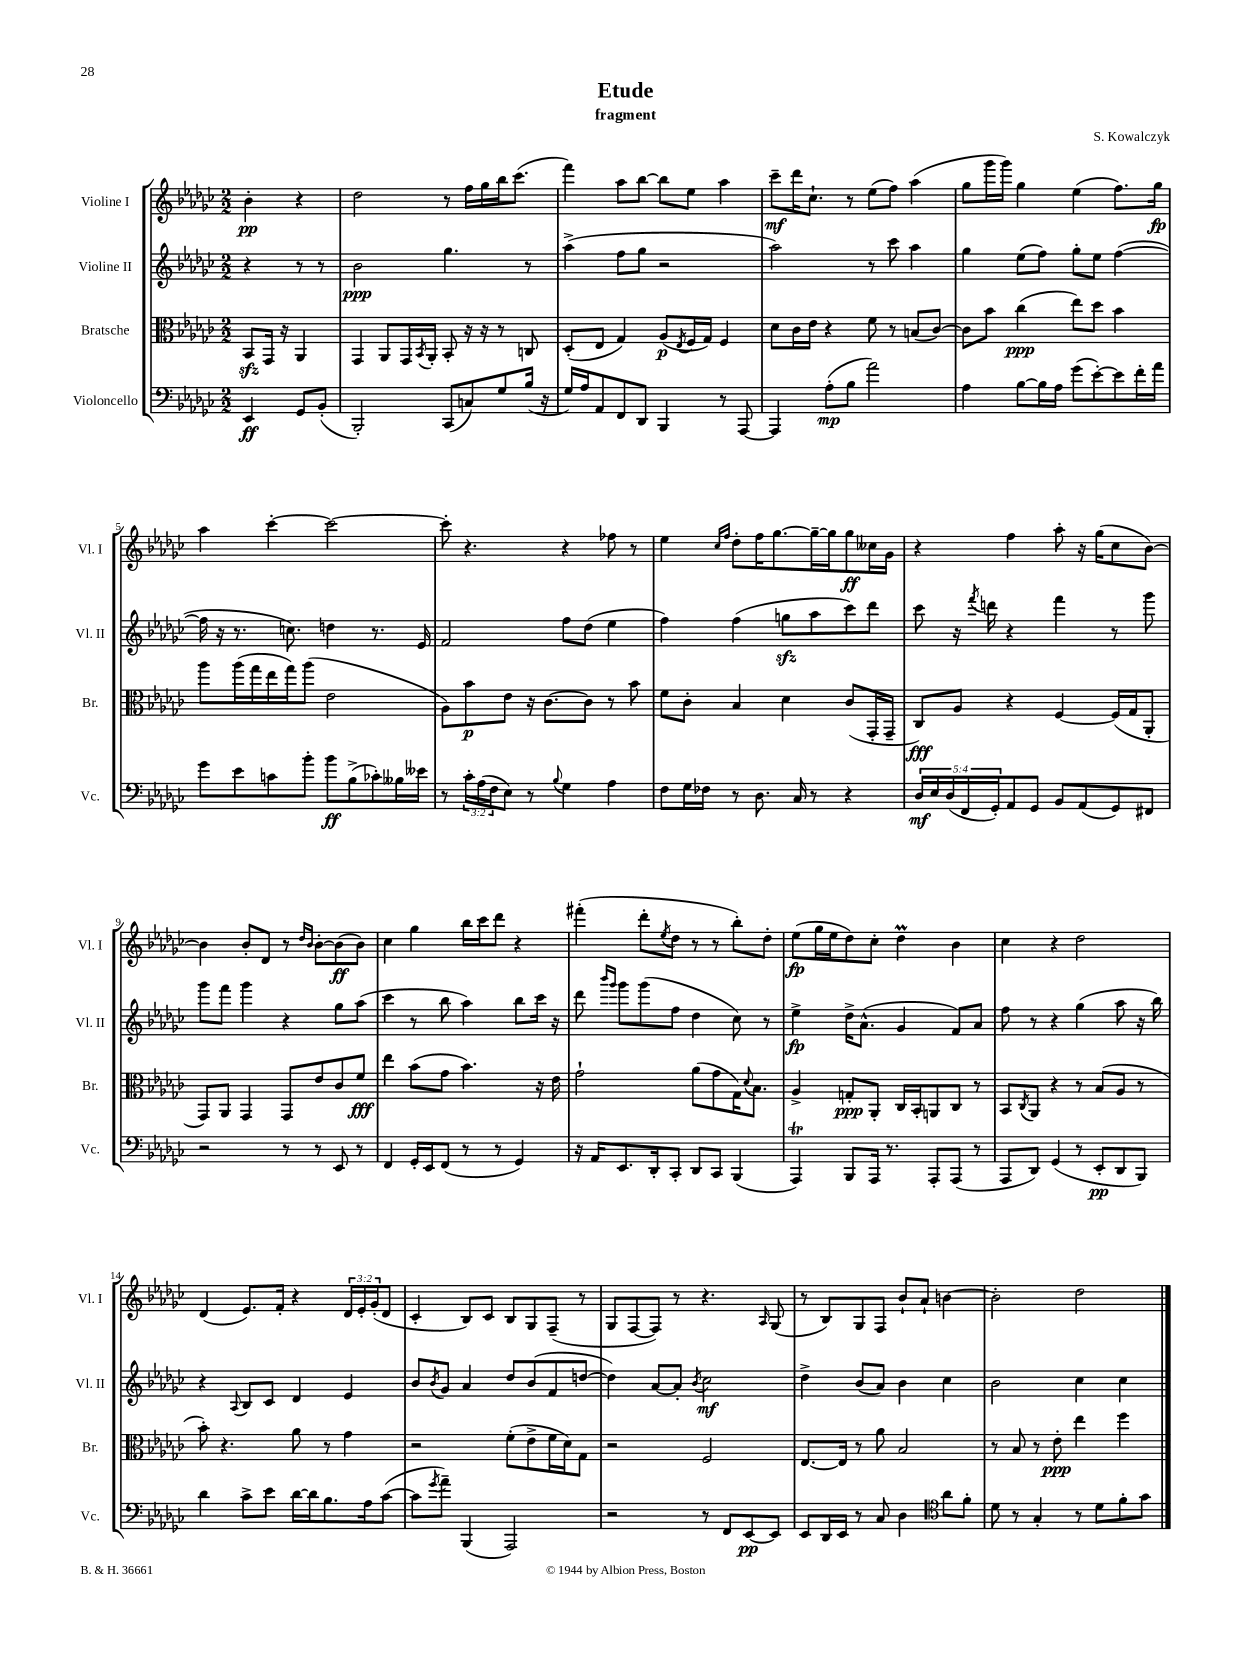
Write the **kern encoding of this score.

**kern	**dynam	**kern	**dynam	**kern	**dynam	**kern	**dynam
*part4	*part4	*part3	*part3	*part2	*part2	*part1	*part1
*staff4	*staff4	*staff3	*staff3	*staff2	*staff2	*staff1	*staff1
*I"Violoncello	*	*I"Bratsche	*	*I"Violine II	*	*I"Violine I	*
*I'Vc.	*	*I'Br.	*	*I'Vl. II	*	*I'Vl. I	*
*clefF4	*	*clefC3	*	*clefG2	*	*clefG2	*
*k[b-e-a-d-g-c-]	*	*k[b-e-a-d-g-c-]	*	*k[b-e-a-d-g-c-]	*	*k[b-e-a-d-g-c-]	*
*M2/2	*	*M2/2	*	*M2/2	*	*M2/2	*
=	=	=	=	=	=	=	=
4EE-/	ff	8BB-zz/L	.	4r	.	4b-'\	pp
.	.	16GG-/Jk	.	.	.	.	.
.	.	16r	.	.	.	.	.
8GG-/L	.	4AA-/	.	8r	.	4r	.
(8BB-'/J	.	.	.	8r	.	.	.
=1	=1	=1	=1	=1	=1	=1	=1
2BBB-'/)	.	4GG-/	.	2b-\	ppp	2dd-\	.
.	.	8AA-/L	.	.	.	.	.
.	.	16GG-/L	.	.	.	.	.
.	.	8qBB-/	.	.	.	.	.
.	.	16AA-'/JJ	.	.	.	.	.
(8CC-/L	.	8BB-'/	.	4.gg-\	.	8r	.
8Cn/)	.	16r	.	.	.	16ff\LL	.
.	.	16r	.	.	.	16gg-\	.
8G-/	.	8r	.	.	.	16bb-\J	.
.	.	.	.	.	.	(8.ccc-\J	.
(16B-/Jk	.	8Cn/	.	8r	.	.	.
16r	.	.	.	.	.	.	.
=2	=2	=2	=2	=2	=2	=2	=2
16G-/LL)	.	(8D-'/L	.	(4aa-^\	.	4fff\)	.
16A-/J	.	.	.	.	.	.	.
8AA-/	.	8E-/J	.	.	.	.	.
8FF/	.	4G-/)	.	8ff\L	.	8aa-\L	.
8DD-/J	.	.	.	8gg-\J	.	[8bb-\J	.
4BBB-/	.	(8A-/L	p	2r	.	8bb-\L]	.
.	.	8qE-/	.	.	.	.	.
.	.	16F/L	.	.	.	8ee-\J	.
.	.	16G-/JJ)	.	.	.	.	.
8r	.	4F/	.	.	.	4aa-\	.
[8AAA-/	.	.	.	.	.	.	.
=3	=3	=3	=3	=3	=3	=3	=3
4AAA-/]	.	8d-\L	.	2aa-\)	.	8ccc-~\L	mf
.	.	16c-\L	.	.	.	16ddd-\K	.
.	.	16e-\JJ	.	.	.	8.cc-`\J	.
(8A-'\L	mp	4r	.	.	.	.	.
8B-\J	.	.	.	.	.	8r	.
2a-\)	.	8f\	.	8r	.	(8ee-\L	.
.	.	8r	.	8ccc-\	.	8ff\J)	.
.	.	(8Bn/L	.	4aa-\	.	(4aa-\	.
.	.	[8c-/J)	.	.	.	.	.
=4	=4	=4	=4	=4	=4	=4	=4
4A-\	.	8c-\L]	.	4gg-\	.	8gg-\L	.
.	.	8b-\J	.	.	.	16ggg-\L	.
.	.	.	.	.	.	16ggg-\JJ)	.
[8B-\L	.	(4cc-\	ppp	(8ee-\L	.	4gg-\	.
16B-\L]	.	.	.	8ff\J)	.	.	.
16A-\JJ	.	.	.	.	.	.	.
(8g-\L	.	8ee-\L)	.	8gg-'\L	.	(4ee-\	.
[8e-'\)	.	8dd-\J	.	8ee-\J	.	.	.
8e-\]	.	4b-\	.	([4ff\	.	8.ff\L)	.
16f'\L	.	.	.	.	.	.	.
16a-\JJ	.	.	.	.	.	16gg-\Jk	fp
!!LO:LB:g=z
=5	=5	=5	=5	=5	=5	=5	=5
8g-\L	.	8aa-\L	.	16ff\]	.	4aa-\	.
.	.	.	.	16r	.	.	.
8e-\	.	(16aa-\L	.	8.r	.	.	.
.	.	16gg-\	.	.	.	.	.
8cn\	.	16ee-\	.	.	.	[4ccc-'\	.
.	.	16gg-\J)	.	8.ccn\)	.	.	.
8b-'\J	.	(8aa-\J	.	.	.	.	.
8b-\L	ff	2e-\	.	4ddn\	.	2ccc-\_	.
(8B-^\	.	.	.	.	.	.	.
8c-X'\)	.	.	.	8.r	.	.	.
16B--X\L	.	.	.	.	.	.	.
16e--X\JJ	.	.	.	16e-/	.	.	.
=6	=6	=6	=6	=6	=6	=6	=6
8r	.	8A-\L)	.	2f/	.	8ccc-'\]	.
24c-'\LL	.	8b-\	p	.	.	4.r	.
(24A-\	.	.	.	.	.	.	.
24F\J	.	.	.	.	.	.	.
8E-\J)	.	8e-\J	.	.	.	.	.
8r	.	16r	.	.	.	.	.
.	.	[8.c-\L	.	.	.	.	.
8qqB-/	.	.	.	.	.	.	.
4G-\	.	.	.	8ff\L	.	4r	.
.	.	8c-\J]	.	(8dd-\J	.	.	.
4A-\	.	8r	.	4ee-\	.	8ff-X\	.
.	.	8b-\	.	.	.	8r	.
=7	=7	=7	=7	=7	=7	=7	=7
8F\L	.	8f\L	.	4ff\)	.	4ee-\	.
16G-\L	.	8c-'\J	.	.	.	.	.
16F-X\JJ	.	.	.	.	.	.	.
.	.	.	.	.	.	16qqcc-/LL	.
.	.	.	.	.	.	16qqff/JJ	.
8r	.	4B-/	.	(4ff\	.	8dd-'\L	.
8.D-\	.	.	.	.	.	16ff\K	.
.	.	.	.	.	.	[8.gg-\	.
.	.	4d-\	.	8ggnzz\L	.	.	.
16C-/	.	.	.	.	.	.	.
8r	.	.	.	8aa-\	.	16gg-~\L_	.
.	.	.	.	.	.	16gg-\J]	.
4r	.	(8c-/L	.	8ccc-\)	.	8gg-\	ff
.	.	16GG-'/L	.	8ddd-\J	.	16cc--X\L	.
.	.	16GG-~/JJ	.	.	.	16g-\JJ	.
=8	=8	=8	=8	=8	=8	=8	=8
20D-/LL	mf	8C-/L)	fff	8ccc-\	.	4r	.
20E-/	.	.	.	.	.	.	.
(20D-/	.	.	.	.	.	.	.
.	.	8A-/J	.	16r	.	.	.
20FF/	.	.	.	.	.	.	.
.	.	.	.	8qfff/	.	.	.
.	.	.	.	16dddn\	.	.	.
20GG-'/J)	.	.	.	.	.	.	.
8AA-/	.	4r	.	4r	.	4ff\	.
8GG-/J	.	.	.	.	.	.	.
8BB-/L	.	[4F/	.	4fff\	.	8aa-'\	.
(8AA-/	.	.	.	.	.	16r	.
.	.	.	.	.	.	(16gg-\KL	.
8GG-/)	.	(16F/LL]	.	8r	.	8cc-\	.
.	.	16G-/J	.	.	.	.	.
8FF#X/J	.	8AA-'/J	.	8ggg-\	.	[8b-\J)	.
!!LO:LB:g=z
=9	=9	=9	=9	=9	=9	=9	=9
2r	.	8GG-/L)	.	8ggg-\L	.	4b-\]	.
.	.	8AA-/J	.	8fff\J	.	.	.
.	.	4GG-/	.	4ggg-\	.	8b-'/L	.
.	.	.	.	.	.	8d-/J	.
8r	.	8GG-/L	.	4r	.	8r	.
.	.	.	.	.	.	16qqdd-/LL	.
.	.	.	.	.	.	16qqb-/JJ	.
8r	.	8e-/	.	.	.	[8b-'\L	.
8EE-/	.	8c-/	.	8gg-\L	.	(8b-\]	ff
8r	.	8f/J	fff	(8aa-\J	.	8b-\J)	.
=10	=10	=10	=10	=10	=10	=10	=10
4FF/	.	4ee-\	.	4ccc-\	.	4cc-\	.
16GG-'/LL	.	(8b-\L	.	8r	.	4gg-\	.
16EE-/J	.	.	.	.	.	.	.
(8FF/J	.	8g-\J	.	8bb-\	.	.	.
8r	.	4.b-\)	.	4aa-\)	.	16bb-\LL	.
.	.	.	.	.	.	16ccc-\J	.
8r	.	.	.	.	.	8ddd-\J	.
4GG-/)	.	.	.	8bb-\L	.	4r	.
.	.	16r	.	16ccc-\Jk	.	.	.
.	.	16e-\	.	16r	.	.	.
=11	=11	=11	=11	=11	=11	=11	=11
16r	.	2g-`\	.	8ddd-\	.	(4fff#X'\	.
16AA-/KL	.	.	.	.	.	.	.
.	.	.	.	16qqbbb-/LL	.	.	.
.	.	.	.	16qqggg-/JJ	.	.	.
8.EE-/	.	.	.	8ggg-\L	.	.	.
.	.	.	.	(8ggg-\	.	8ddd-'\L	.
16DD-'/k	.	.	.	.	.	.	.
.	.	.	.	.	.	8qee-/	.
8CC-'/J	.	.	.	8ff\J	.	8dd-\J	.
8DD-/L	.	(8a-\L	.	4dd-\	.	8r	.
8CC-/J	.	8g-\	.	.	.	8r	.
(4BBB-/	.	16G-\K)	.	8cc-\)	.	8bb-'\L)	.
.	.	8qqd-/	.	.	.	.	.
.	.	8.B-\J	.	.	.	.	.
.	.	.	.	8r	.	8dd-'\J	.
=12	=12	=12	=12	=12	=12	=12	=12
4AAA-T/)	.	4A-^/	.	4ee-^\	fp	(8ee-\L	fp
.	.	.	.	.	.	16gg-\L	.
.	.	.	.	.	.	16ee-\J	.
8BBB-/L	.	8Gn'/L	ppp	16dd-^\KL	.	8dd-\)	.
.	.	.	.	(8.a-^^\J	.	.	.
16AAA-/Jk	.	8AA-'/J	.	.	.	8cc-'\J	.
8.r	.	.	.	.	.	.	.
.	.	16C-/LL	.	4g-/	.	4dd-M\	.
.	.	16BB-'/J	.	.	.	.	.
8AAA-'/L	.	8AAn/	.	.	.	.	.
(8AAA-/J	.	8C-/J	.	8f/L)	.	4b-\	.
8r	.	8r	.	8a-/J	.	.	.
=13	=13	=13	=13	=13	=13	=13	=13
8AAA-/L	.	8BB-/L	.	8ff\	.	4cc-\	.
.	.	8qC-/	.	.	.	.	.
8DD-/J)	.	8AA-/J	.	8r	.	.	.
(4GG-/	.	4r	.	4r	.	4r	.
8r	.	8r	.	(4gg-\	.	2dd-\	.
8EE-'/L	pp	(8B-/L	.	.	.	.	.
8DD-/	.	8A-/J	.	8aa-\	.	.	.
8BBB-/J)	.	8r	.	16r	.	.	.
.	.	.	.	16bb-\)	.	.	.
!!LO:LB:g=z
=14	=14	=14	=14	=14	=14	=14	=14
4d-\	.	8b-'\)	.	4r	.	(4d-/	.
.	.	4.r	.	.	.	.	.
.	.	.	.	8qqA-/	.	.	.
8c-^\L	.	.	.	8B-/L	.	8.e-/L)	.
8e-\J	.	.	.	8c-/J	.	.	.
.	.	.	.	.	.	16f'/Jk	.
[16d-\LL	.	8a-\	.	4d-/	.	4r	.
16d-\J]	.	.	.	.	.	.	.
8.B-\	.	8r	.	.	.	.	.
.	.	4g-\	.	4e-/	.	24d-/LL	.
.	.	.	.	.	.	24e-'/	.
16A-\k	.	.	.	.	.	.	.
.	.	.	.	.	.	(24g-'/J	.
([8c-\J	.	.	.	.	.	8d-/J	.
=15	=15	=15	=15	=15	=15	=15	=15
8c-\L]	.	2r	.	8b-/L	.	4c-'/	.
8qg-/	.	.	.	8qb-/	.	.	.
8a-~\J)	.	.	.	8g-/J	.	.	.
(4BBB-/	.	.	.	4a-/	.	8B-/L)	.
.	.	.	.	.	.	8c-/J	.
2AAA-/)	.	(8f'\L	.	8dd-/L	.	8B-/L	.
.	.	8e-^\	.	(8b-/	.	8G-/	.
.	.	16f\L	.	8f/	.	(8F~/J	.
.	.	16d-\J)	.	.	.	.	.
.	.	8G-\J	.	[8ddn/J	.	8r	.
=16	=16	=16	=16	=16	=16	=16	=16
2r	.	2r	.	4dd\])	.	8G-/L	.
.	.	.	.	.	.	[8F/	.
.	.	.	.	[8a-/L	.	8F/J])	.
.	.	.	.	8a-'/J]	.	8r	.
.	.	.	.	8qb-/	.	.	.
8r	.	2F/	.	2cc-\	mf	4.r	.
8FF/L	.	.	.	.	.	.	.
[8EE-/	pp	.	.	.	.	.	.
.	.	.	.	.	.	16qqA-/	.
8EE-/J]	.	.	.	.	.	(8G-/	.
=17	=17	=17	=17	=17	=17	=17	=17
8EE-/L	.	[8.E-/L	.	4dd-^\	.	8r	.
16DD-/L	.	.	.	.	.	8B-/L)	.
16EE-/JJ	.	16E-/Jk]	.	.	.	.	.
8r	.	8r	.	(8b-/L	.	8G-/	.
8C-/	.	8a-\	.	8a-/J)	.	8F/J	.
4D-\	.	2B-/	.	4b-\	.	8b-`/L	.
.	.	.	.	.	.	8a-`/J	.
*clefC4	*	*	*	*	*	*	*
8a-\L	.	.	.	4cc-\	.	[4bn\	.
8f'\J	.	.	.	.	.	.	.
=18	=18	=18	=18	=18	=18	=18	=18
8d-\	.	8r	.	2b-\	.	2b'\]	.
8r	.	8B-/	.	.	.	.	.
4G-'/	.	8r	.	.	.	.	.
.	.	8e-'\	ppp	.	.	.	.
8r	.	4ee-\	.	4cc-\	.	2dd-\	.
8d-\L	.	.	.	.	.	.	.
8f'\	.	4ff\	.	4cc-\	.	.	.
8g-\J	.	.	.	.	.	.	.
==	==	==	==	==	==	==	==
*-	*-	*-	*-	*-	*-	*-	*-
